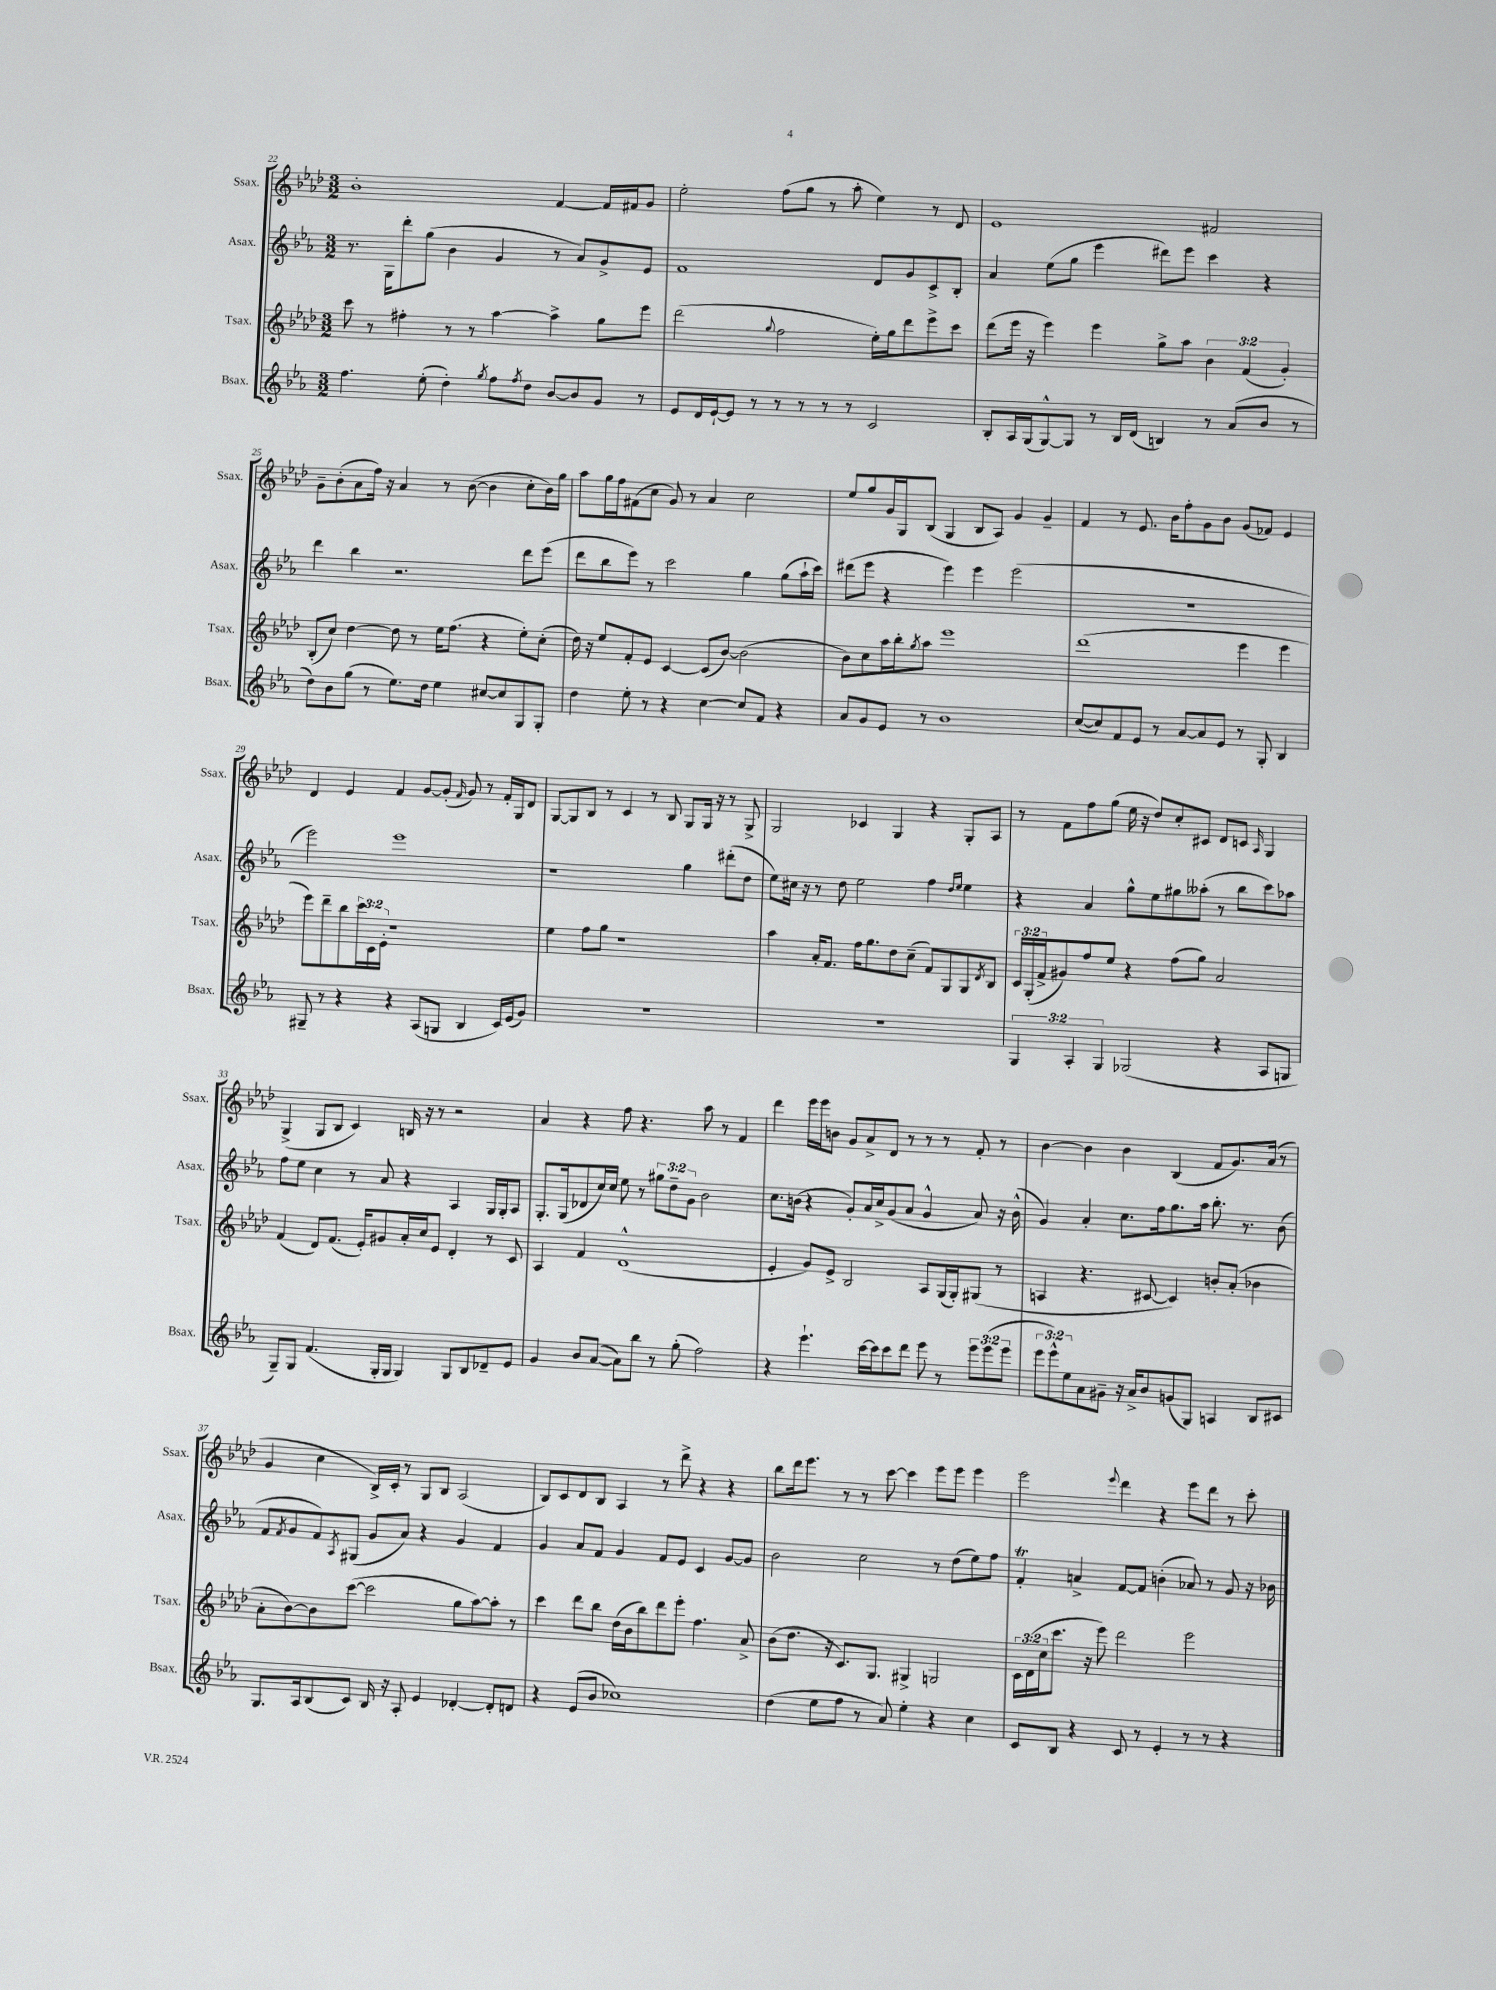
<<
\new StaffGroup <<
\new Staff = "s0" \with { instrumentName = "Ssax." shortInstrumentName = "Ssax." } {
    \clef treble \key aes \major \numericTimeSignature \time 3/2
    bes'1-. f'4~ f'16 fis'16 g'8 |
    ees''2-. f''8( g''8 r8 aes''8-. ees''4) r8 des'8 |
    ees'1 fis'2 |
    g'8-- bes'8-.( aes'8 f''16) r16 aes'4 r8 bes'8~( bes'4 c''8-. bes'16) g''16 |
    aes''8 g''16 f''16 fis'8( c''8 g'8) r8 aes'4 c''2 |
    ees''8 g''8 g'16 g16 bes8( g4 bes8 aes8) g'4 g'4-- |
    f'4 r8 ees'8. bes'16 f''8-. g'8 bes'8 g'8( fes'8) ees'4 |
    des'4 ees'4 f'4 g'8~ g'8-.( \grace { f'16 } g'8) r8 f'16-. g16 des'8 |
    g8~ g8 bes8 r8 c'4 r8 bes8 g8 g16 r16 r8 g8-> |
    g2 ces'4 g4 r4 g8-. aes8 |
    r8 f'8 f''8 g''8( ees''16 r16 des''8) c''8-. cis'8 des'8 c'8 \grace { aes16 } g4 |
    g4->( g8 bes8 c'4) b16 r16 r8 r2 |
    aes'4 r4 f''8 r4. aes''8 r8 f'4 |
    des'''4 ees'''16 ees'''16 b'8 g'8 aes'8-> des'8 r8 r8 r8 f'8-. r8 |
    bes'4~ bes'4 bes'4 bes4( f'8 g'8.) aes'16( r8 |
    g'4 c''4 bes16->) c'16-. r8 g8 bes8 aes2( |
    bes8) c'8 des'8 bes8 aes4 r8 des'''8-> r4 r4 |
    bes''8 des'''16 ees'''8. r8 r8 c'''8~ c'''4 ees'''8 ees'''8 ees'''4 |
    ees'''2 \appoggiatura { ees'''8 } des'''4 r4 ees'''8 des'''8 r8 c'''8-. \bar "|." |
}
\new Staff = "s1" \with { instrumentName = "Asax." shortInstrumentName = "Asax." } {
    \clef treble \key ees \major \numericTimeSignature \time 3/2 \override Staff.TupletNumber.text = #tuplet-number::calc-fraction-text
    r8. g16 d'''8-. g''8( bes'4 g'4 r8 aes'8) g'8-> ees'8 |
    f'1 d'8 g'8 c'8-> bes8-. |
    aes'4 ees''8( g''8 ees'''4 dis'''8) ees'''8 c'''4 r4 |
    d'''4 bes''4 r2. d'''8 ees'''8( |
    d'''8 bes''8 ees'''8) r8 c'''2 g''4 g''8( aes''16-! c'''16) |
    dis'''8( ees'''8 r4 ees'''4) ees'''4 ees'''2( |
    R1. |
    ees'''2) ees'''1 |
    r1 g''4 dis'''8-.( d''8 |
    ees''8) cis''16 r16 r8 d''8 ees''2 f''4 \grace { d''16 ees''16 } ees''4 |
    r4 aes'4 g''8-^ ees''8 gis''8 aeses''8-.( r8 bes''8 c'''8) aes''8 |
    f''8 ees''8 c''4 r8 aes'8 r4 aes4 g16 g16-. aes8 |
    g8.-. g16( des'8 c''16) c''16 ees''8 r8 \tuplet 3/2 { gis''8 d''8-- g'8 } bes'2 |
    c''8. b'16( r4 g'8-.) aes'16 c''16-> g'8( aes'8 g'4-^ aes'8) r16 b'16-^( |
    g'4) aes'4-. c''8. f''16 g''8. aes''16 bes''8.-. r8. bes'8( |
    f'8 \acciaccatura { f'8 } g'8 f'8) \acciaccatura { aes8 } gis8( g'8 aes'8) r4 g'4 f'4 |
    g'4 aes'8 f'8 g'4 f'8 ees'8 c'4 g'8~ g'8 |
    bes'2 c''2 r8 d''8( ees''8) f''8 |
    f'4-.\trill a'4-> f'8~ f'8 b'4-.( aes'8) r8 g'8 r16 bes'16 \bar "|." |
}
\new Staff = "s2" \with { instrumentName = "Tsax." shortInstrumentName = "Tsax." } {
    \clef treble \key aes \major \numericTimeSignature \time 3/2 \override Staff.TupletNumber.text = #tuplet-number::calc-fraction-text
    c'''8 r8 fis''4-. r8 r8 aes''4~ aes''4-> g''8 ees'''8 |
    des'''2( \appoggiatura { g''8 } f''2 ees''16-.) g''16 des'''8 ees'''8-> c'''8 |
    des'''8( ees'''16 r16 ees'''4) ees'''4 g''8-> aes''8 \tuplet 3/2 { bes'4 f'4( g'4-.) } |
    bes8-.( c''8) des''4~ des''8 r8 ees''16 f''8.( r4 ees''8-.) c''8-.( |
    des''16) r16 ees''8 f'8-. ees'8 c'4~ c'8( bes'8~) bes'2( |
    bes'8) c''8 aes''16 bes''16-. \acciaccatura { g''8 } aes''8 ees'''1 |
    des'''1( ees'''4 ees'''4 |
    ees'''8) des'''8-- bes''8 \tuplet 3/2 { c'''16 c'16 ees'16-. } r1 |
    ees''4 f''8 g''8 r1 |
    aes''4 aes'16-. f'8. f''16 g''8. des''8 c''8--( f'8) g8 g8 \acciaccatura { des'8 } bes8 |
    \tuplet 3/2 { c'16 g16-.( f'16-> } gis'8) f''8 ees''8 r4 f''8( g''8) aes'2 |
    f'4( des'8) f'8.( ees'16-.) gis'8 aes'16-. c''16 ees'8 des'4-. r8 c'8 |
    aes4 f'4 des'1-^( |
    ees'4-. g'8) ees'8-> bes2 aes8 g16( g16-.) gis8( r8 |
    a4 r4. cis'8~ cis'4) b'8-. aes'8-.( bes'4 |
    aes'8-. bes'8~) bes'8 c'''8~( c'''2 g''8 aes''8~) aes''8-. r8 |
    c'''4 des'''8 bes''8 des''16( bes'16 bes''8) des'''8 ees'''8-. f''4. aes'8-> |
    bes'8( des''8. r16 c'8.) g8. gis4-> g2 |
    \tuplet 3/2 { c'16 des'16( c''16 } c'''8. r16 ees'''8) des'''2 ees'''2 \bar "|." |
}
\new Staff = "s3" \with { instrumentName = "Bsax." shortInstrumentName = "Bsax." } {
    \clef treble \key ees \major \numericTimeSignature \time 3/2 \override Staff.TupletNumber.text = #tuplet-number::calc-fraction-text
    f''4. ees''8-.( d''4-.) \acciaccatura { g''8 } f''8 \acciaccatura { f''8 } d''8 bes'8~ bes'8 g'8 r8 |
    ees'8 d'16 ees'16~-! ees'8 r8 r8 r8 r8 r8 c'2 |
    bes8-. aes16 g16( g8~-^) g8 r8 bes16 d'16( b4) r8 aes'8( bes'8 r8 |
    d''8) bes'8 g''8( r8 ees''8.) d''16 ees''4 cis''8~ cis''8 g8 g8-. |
    d''4 ees''8-. r8 r4 c''4~ c''8 f'8 r4 |
    aes'8 g'8 ees'8 r8 bes'1 |
    c''8~( c''8) f'8 ees'8 r8 aes'8~ aes'8 ees'8 r8 g8-. bes4 |
    gis8-- r8 r4 r4 aes8( g8 bes4 c'16) ees'16( g'8) |
    R1. |
    R1. |
    \tuplet 3/2 { g4 aes4-. g4 } ges2( r4 aes8 g8 |
    g8--) g8 f'4.( g16-. g16 g4) g8 bes8 des'8-- ees'8 |
    g'4 bes'8 aes'8~( aes'8) bes''8 r8 g''8-.( f''2) |
    r4 ees'''4.-! c'''16~ c'''16 c'''8 d'''8 ees'''8 r8 \tuplet 3/2 { ees'''8 ees'''8( ees'''8 } |
    \tuplet 3/2 { ees'''8 ees'''8-^) ees''8 } aes'8 gis'8-- r16 aes'16-> bes'8 g'8( g8) a4 bes8 cis'8 |
    g8. aes16 bes8( c'8) bes16 r16 aes8-. ees'4 des'4~-. des'8-. d'8 |
    r4 ees'8( bes'8 ces''1) |
    d''4( ees''8 f''8 r8 aes'8) ees''4-. r4 c''4 |
    c'8 bes8 r4 c'8 r8 ees'4-. r8 r8 r4 \bar "|." |
}
>>
>>
\layout { \context { \Score currentBarNumber = #22 } }
